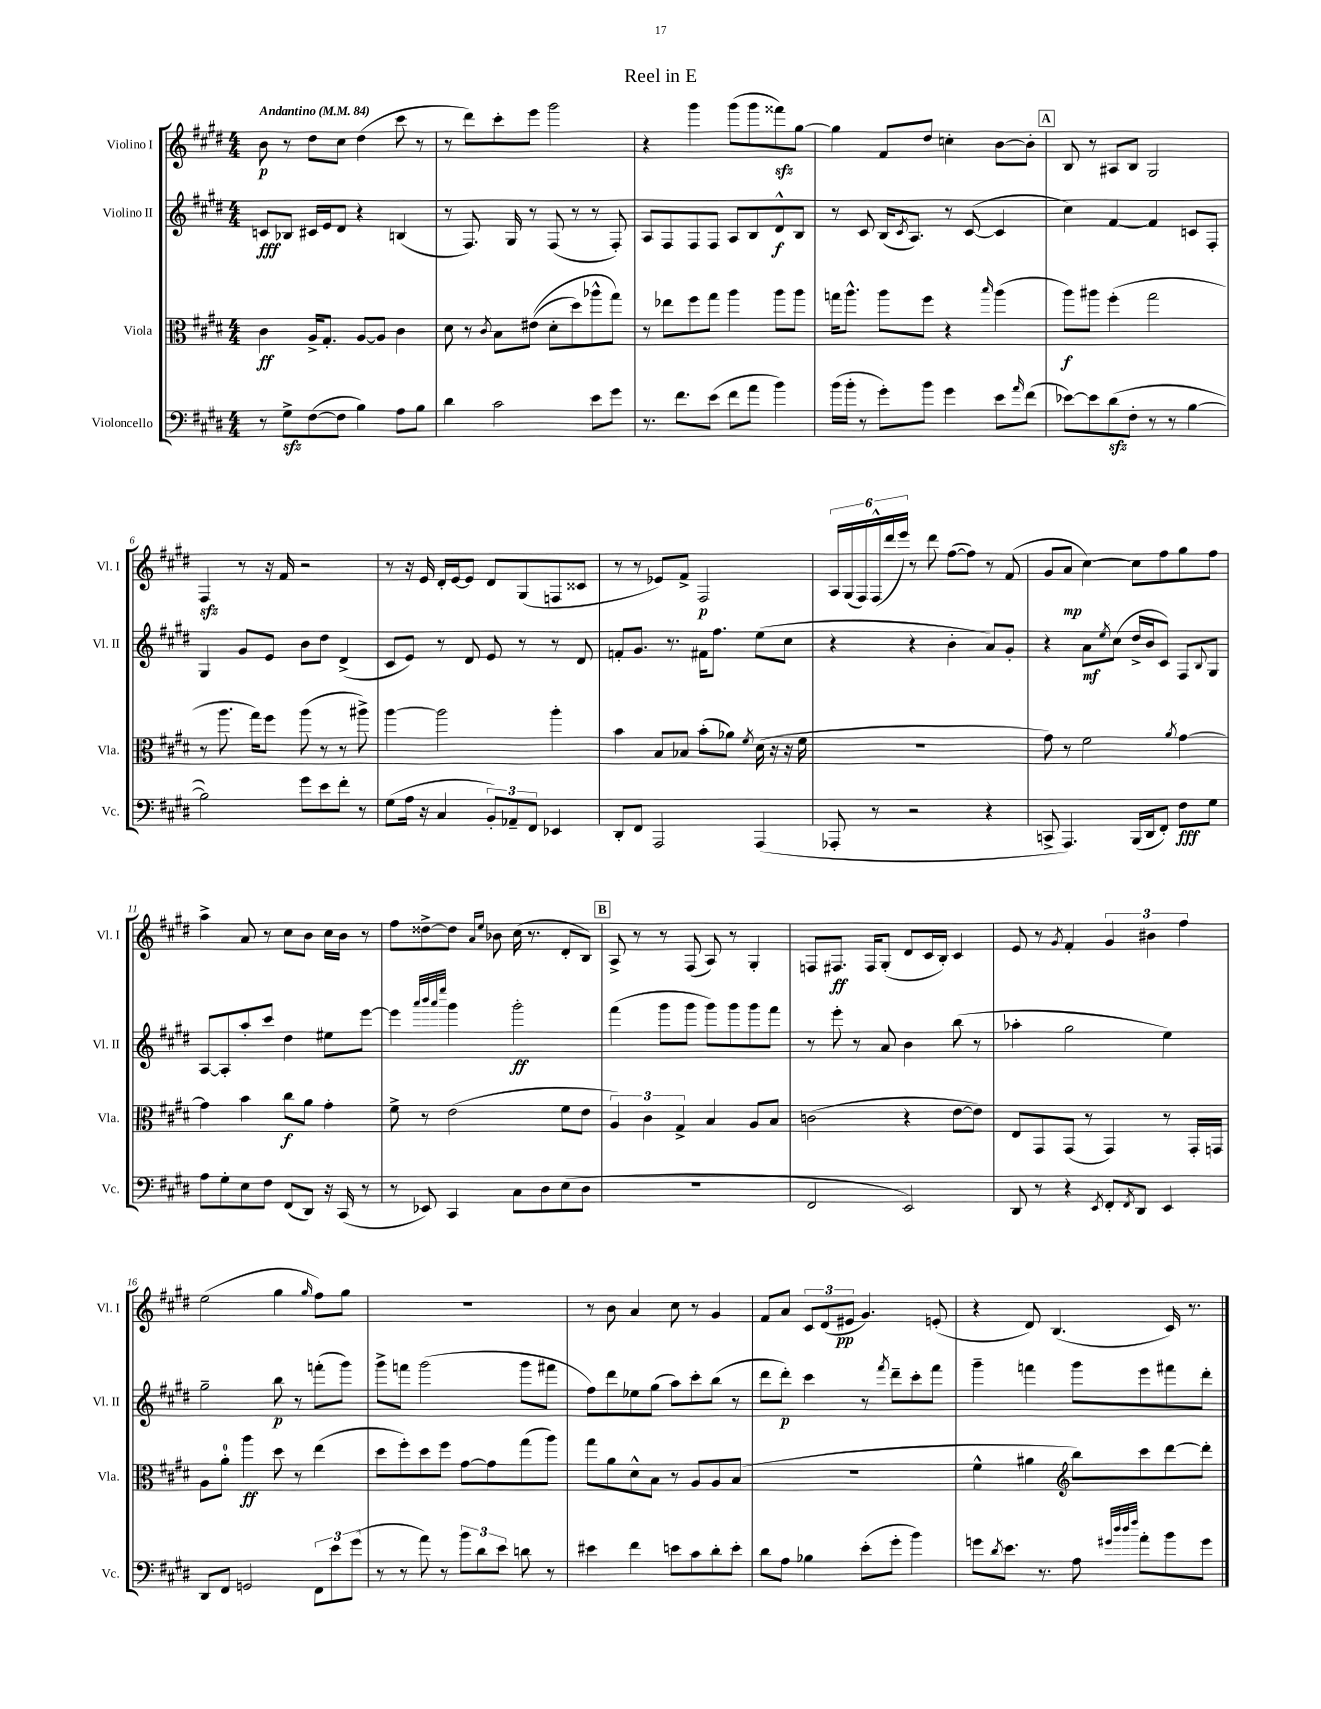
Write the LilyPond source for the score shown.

\header { title = "Reel in E" }
<<
\new StaffGroup <<
\new Staff = "s0" \with { instrumentName = "Violino I" shortInstrumentName = "Vl. I" } {
    \clef treble \key e \major \numericTimeSignature \time 4/4 \tempo "Andantino" 4 = 84
    b'8\p r8 dis''8 cis''8 dis''4( cis'''8 r8 |
    r8 dis'''8) cis'''8-. e'''8 gis'''2 |
    r4 gis'''4 gis'''8( gis'''8 fisis'''8\sfz) gis''8~ |
    gis''4 fis'8 dis''8 c''4-. b'8~ b'8-. |
    \mark \markup { \box "A" } b8 r8 ais8 b8 gis2 |
    fis4\sfz r8 r16 fis'16 r2 |
    r8 r16 e'16 dis'16-. e'16~ e'8 dis'8 gis8( f8 cisis'8 |
    r8 r8 ees'8) fis'8-> fis2\p |
    \tuplet 6/4 { a16 gis16( fis16) fis16-^( dis'''16 e'''16) } r8 dis'''8 fis''8~( fis''8) r8 fis'8( |
    gis'8 a'8\mp cis''4~) cis''8 fis''8 gis''8 fis''8 |
    a''4-> a'8 r8 cis''8 b'8 cis''16 b'16 r8 |
    fis''8 disis''8~-> disis''8 \grace { a'16 e''16 } bes'8 cis''16( r8. dis'8-. b8) |
    \mark \markup { \box "B" } a8-> r8 r8 fis8( a8) r8 gis4-. |
    f8 fis8.\ff fis16 gis8-.( dis'8 cis'16 b16-.) cis'4 |
    e'8 r8 \acciaccatura { gis'8 } fis'4-. \tuplet 3/2 { gis'4 bis'4 fis''4 } |
    e''2( gis''4 \grace { gis''16 } fis''8) gis''8 |
    R1 |
    r8 b'8 a'4 cis''8 r8 gis'4 |
    fis'8 a'8 \tuplet 3/2 { cis'8 dis'8( eis'8\pp } gis'4.) e'8-.( |
    r4 dis'8) b4.( cis'16) r8. \bar "|." |
}
\new Staff = "s1" \with { instrumentName = "Violino II" shortInstrumentName = "Vl. II" } {
    \clef treble \key e \major \numericTimeSignature \time 4/4
    c'8\fff bes8 cis'16 e'16 dis'8 r4 b4( |
    r8 fis8.) gis16 r8 fis8( r8 r8 fis8-.) |
    a8 fis8 fis8 fis8 a8 b8 dis'8-^\f b8 |
    r8 cis'8 b16( \acciaccatura { cis'8 } a8.) r8 cis'8~( cis'4 |
    \mark \markup { \box "A" } cis''4) fis'4~ fis'4 c'8 fis8-. |
    gis4 gis'8 e'8 b'8 dis''8 dis'4->( |
    cis'8 e'8) r8 dis'8 e'8 r8 r8 dis'8 |
    f'8-. gis'8. r8. fis'16 fis''8. e''8( cis''8 |
    r4 r4 b'4-. a'8) gis'8-. |
    r4 a'8\mf \acciaccatura { e''8 } cis''8( dis''16-> b'16 cis'8) fis8 \appoggiatura { b8 } gis8 |
    a8~ a8-. a''8-. cis'''8 dis''4 eis''8 e'''8~ |
    e'''4 \grace { a'''32 b'''32 a'''32 e''''32 } gis'''4 gis'''2-.\ff |
    \mark \markup { \box "B" } fis'''4( gis'''8 gis'''8 gis'''8) gis'''8 gis'''8 fis'''8 |
    r8 e'''8-. r8 a'8 b'4 b''8( r8 |
    aes''4-. gis''2 e''4) |
    gis''2-- b''8\p r8 f'''8-.( gis'''8) |
    gis'''8-> f'''8 gis'''2( gis'''8 fis'''8 |
    fis''8) dis'''8 ees''8 gis''8( a''8) cis'''8-. b''8( r8 |
    dis'''8 dis'''8-.\p) cis'''4 r8 \acciaccatura { fis'''8 } dis'''8-- cis'''8-. fis'''8 |
    gis'''4-- f'''4 gis'''8 e'''8 fis'''8 dis'''8-. \bar "|." |
}
\new Staff = "s2" \with { instrumentName = "Viola" shortInstrumentName = "Vla." } {
    \clef alto \key e \major \numericTimeSignature \time 4/4
    cis'4\ff a16-> gis8.-. a8~ a8 cis'4 |
    dis'8 r8 \acciaccatura { cis'8 } b8 eis'8(\( dis'8-. dis''8) aes''8-^ gis''8\) |
    r8 ees''8 fis''8 gis''8 a''4 a''8 a''8 |
    g''16 a''8.-^ a''8 fis''8 r4 \grace { b''16 } a''4( |
    \mark \markup { \box "A" } a''8\f) ais''8 fis''4-.( gis''2 |
    r8 a''8. gis''16) fis''8 a''8( r8 r8 ais''8->) |
    a''4~ a''2 a''4-. |
    b'4 b8 bes8 b'8-.( aes'8) \acciaccatura { fis'8 } dis'16( r16 r16 fis'16 |
    R1 |
    gis'8) r8 fis'2 \acciaccatura { a'8 } gis'4~ |
    gis'4 b'4 cis''8\f a'8 gis'4-. |
    fis'8-> r8 e'2( fis'8 e'8 |
    \mark \markup { \box "B" } \tuplet 3/2 { a4) cis'4 gis4-> } b4 a8 b8 |
    c'2( r4 e'8~ e'8) |
    e8 gis,8 gis,8( r8 gis,4) r8 gis,16-. g,16 |
    a8 a'8-0-. a''4\ff dis''8 r8 e''4( |
    dis''8 fis''8-.) dis''8 fis''8 gis'8~ gis'8 gis''8( a''8) |
    gis''8 a'8 dis'8-^ b8 r8 a8 a8 b8( |
    R1 |
    fis'4-^ ais'4 \clef treble b''8) cis'''8 dis'''8~ dis'''8-. \bar "|." |
}
\new Staff = "s3" \with { instrumentName = "Violoncello" shortInstrumentName = "Vc." } {
    \clef bass \key e \major \numericTimeSignature \time 4/4
    r8 gis8->\sfz fis8~( fis8 b4) a8 b8 |
    dis'4 cis'2 e'8 gis'8 |
    r8. fis'8. e'8( fis'8 a'8 b'4) |
    b'16( b'16-. r8 gis'8-.) b'8 gis'4 e'8 \grace { a'16 } fis'8( |
    \mark \markup { \box "A" } ees'8~) ees'8 dis'8\sfz( fis8-. r8 r8 b4~ |
    b2) gis'8 e'8 fis'8-. r8 |
    gis8( a16 r16 cis4 \tuplet 3/2 { b,8-.) aes,8-- fis,8 } ees,4 |
    dis,8-. fis,8 a,,2 a,,4( |
    aes,,8-. r8 r2 r4 |
    c,8-> a,,4.) b,,16( dis,16 fis,8-.) fis8\fff gis8 |
    a8 gis8-. e8 fis8 fis,8( dis,8) r16 cis,16( r8 |
    r8 ees,8) cis,4 cis8 dis8 e8( dis8 |
    \mark \markup { \box "B" } R1 |
    fis,2 e,2) |
    dis,8 r8 r4 \acciaccatura { e,8 } fis,8-. \acciaccatura { fis,8 } dis,8 e,4 |
    dis,8 fis,8 g,2 \tuplet 3/2 { fis,8 e'8 gis'8( } |
    r8 r8 a'8) r8 \tuplet 3/2 { b'8 dis'8 e'8 } d'8 r8 |
    eis'4 fis'4 e'8 cis'8 dis'8-. e'8-. |
    dis'8 a8 bes4 e'8-.( gis'8-. b'4) |
    g'8 \acciaccatura { dis'8 } e'8. r8. a8 \grace { gis'32 dis''32 dis''32 fis''32 } a'8-. b'8 gis'8 \bar "|." |
}
>>
>>
